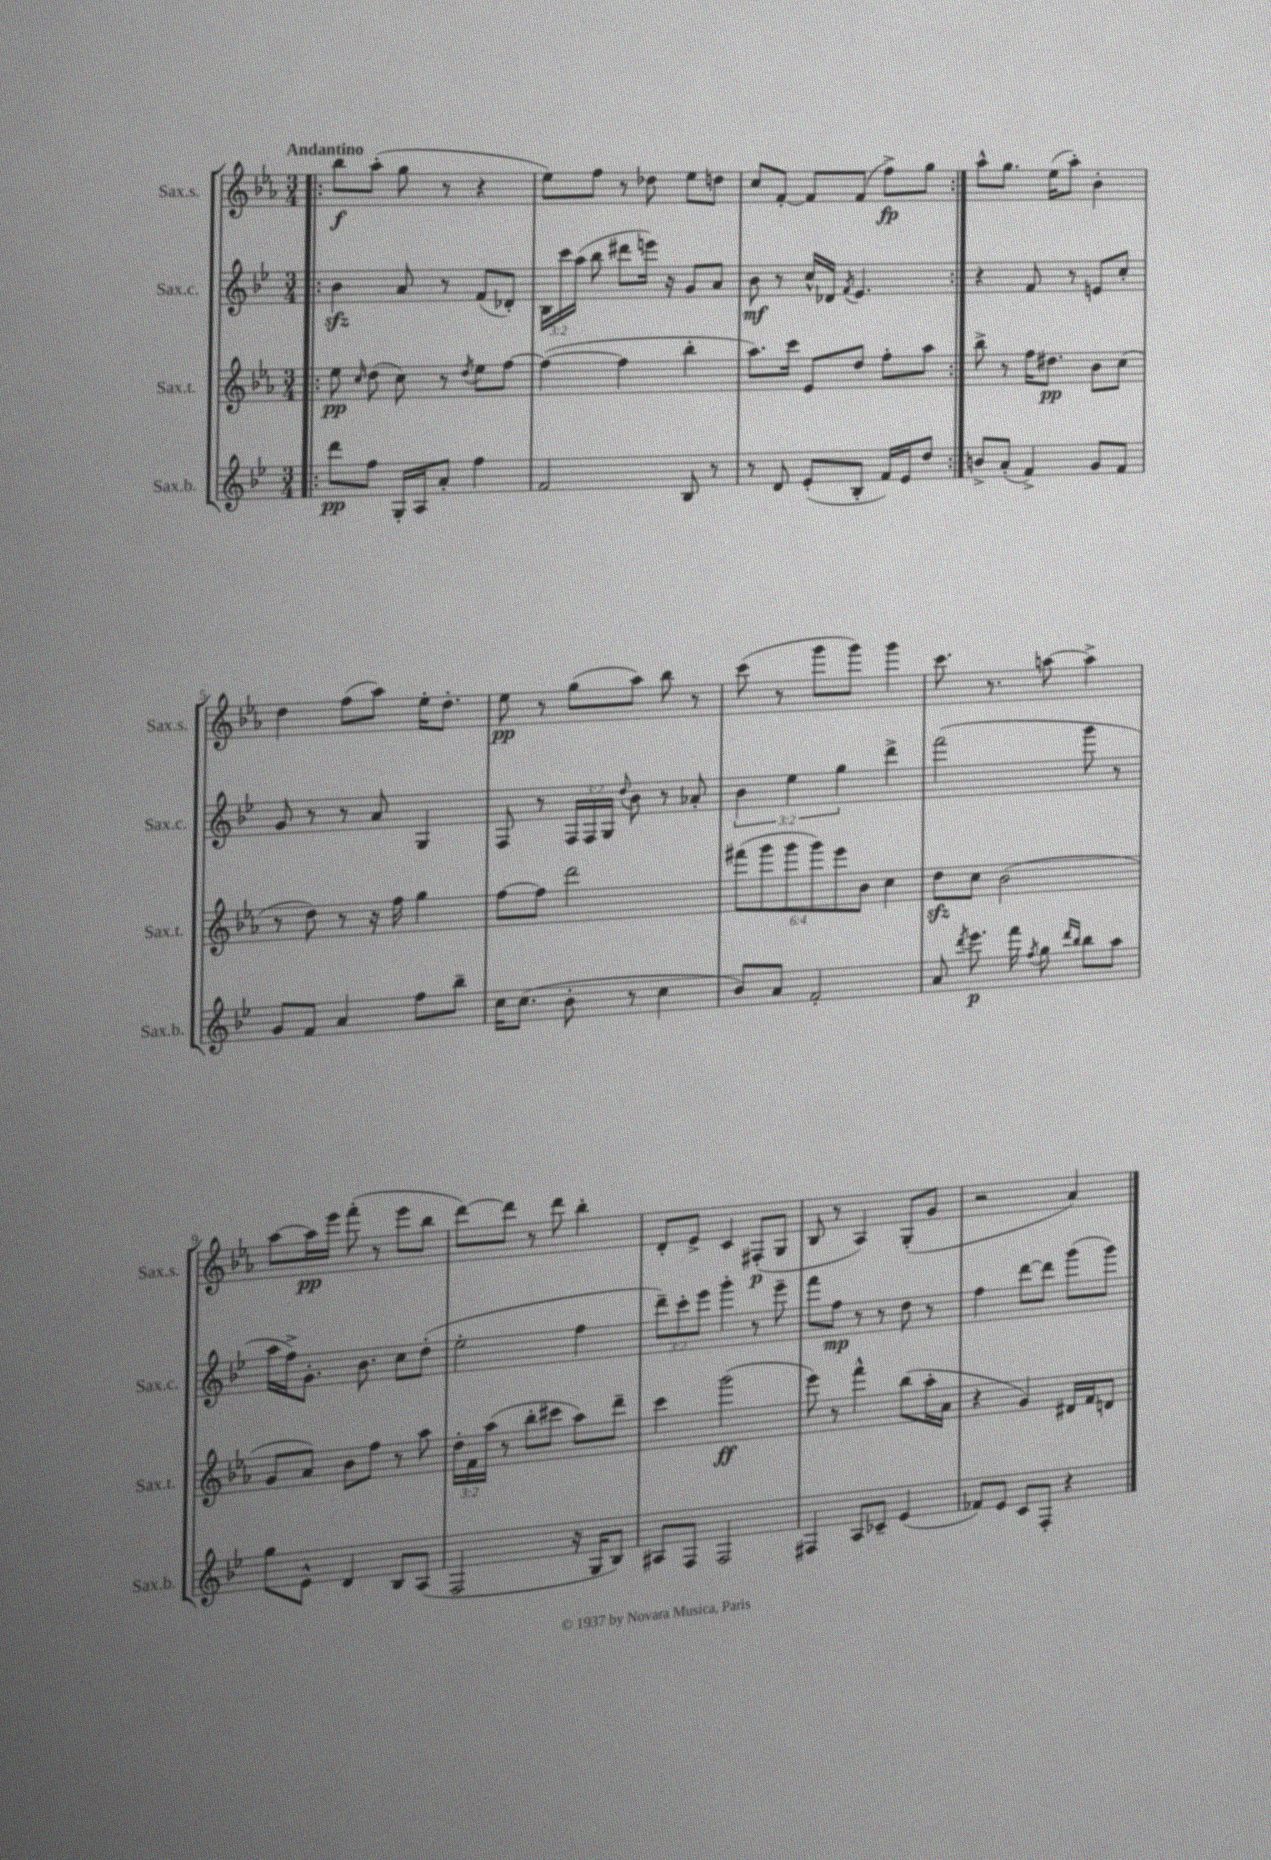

**kern	**dynam	**kern	**dynam	**kern	**dynam	**kern	**dynam
*part4	*part4	*part3	*part3	*part2	*part2	*part1	*part1
*staff4	*staff4	*staff3	*staff3	*staff2	*staff2	*staff1	*staff1
*I"Sax.b.	*	*I"Sax.t.	*	*I"Sax.c.	*	*I"Sax.s.	*
*I'Sax.b.	*	*I'Sax.t.	*	*I'Sax.c.	*	*I'Sax.s.	*
*clefG2	*	*clefG2	*	*clefG2	*	*clefG2	*
*k[b-e-]	*	*k[b-e-a-]	*	*k[b-e-]	*	*k[b-e-a-]	*
*M3/4	*	*M3/4	*	*M3/4	*	*M3/4	*
=1!|:	=1!|:	=1!|:	=1!|:	=1!|:	=1!|:	=1!|:	=1!|:
!	!	!	!	!	!	!LO:TX:a:B:t=Andantino	!
8ddd\L	pp	8ee-\	pp	4b-zz\	.	8bb-\L	f
.	.	16qqcc/	.	.	.	.	.
8ff\J	.	(8dd\	.	.	.	(8aa-'\J	.
16G'/LL	.	8cc\)	.	8a/	.	8gg\	.
16A/J	.	.	.	.	.	.	.
8a'/J	.	8r	.	8r	.	8r	.
.	.	8qdd/	.	.	.	.	.
4ff\	.	8ee-\L	.	(8f/L	.	4r	.
.	.	[8ff\J	.	8d-X'/J)	.	.	.
=2	=2	=2	=2	=2	=2	=2	=2
2f/	.	(4ff\_	.	24B-\LL	.	8ee-\L)	.
.	.	.	.	24ccc\	.	.	.
.	.	.	.	(24aa\JJ	.	.	.
.	.	.	.	8bb-\	.	8ff\J	.
.	.	4ff\]	.	8ddd#X\L	.	8r	.
.	.	.	.	16eeen\Jk)	.	8dd-X\	.
.	.	.	.	16r	.	.	.
8B-/	.	4bb-'\	.	8g/L	.	8ee-\L	.
8r	.	.	.	8a/J	.	8ddn\J	.
=3	=3	=3	=3	=3	=3	=3	=3
8r	.	8.aa-\L)	.	8b-\	mf	8cc/L	.
8d/	.	.	.	8r	.	[8f'/J	.
.	.	16ccc\Jk	.	.	.	.	.
(8e-'/L	.	8e-/L	.	16cc^^/LL	.	8f/L]	.
.	.	.	.	16d-X/JJ	.	.	.
.	.	.	.	8qf/	.	.	.
8B-'/J	.	8dd/J	.	4.e-/	.	(8f/J	.
16f/LL)	.	8ff'\L	.	.	.	8ff^\L)	fp
16e-/J	.	.	.	.	.	.	.
8dd/J	.	8aa-\J	.	.	.	8gg\J	.
=4:|!	=4:|!	=4:|!	=4:|!	=4:|!	=4:|!	=4:|!	=4:|!
8bn^/L	.	8bb-^\	.	4r	.	8aa-^^\L	.
(8a'/J	.	8r	.	.	.	8.gg\J	.
4f^/)	.	16ff\KL	.	8f/	.	.	.
.	.	8.dd#X\J	pp	.	.	(16ee-\KL	.
.	.	.	.	8r	.	8aa-'\J)	.
8g/L	.	8b-\L	.	8en/L	.	4b-'\	.
8f/J	.	(8cc\J	.	8cc'/J	.	.	.
!!LO:LB:g=z
=5	=5	=5	=5	=5	=5	=5	=5
8g/L	.	8r	.	8g/	.	4dd\	.
8f/J	.	8dd\)	.	8r	.	.	.
4a/	.	8r	.	8r	.	(8ff\L	.
.	.	16r	.	8a/	.	8aa-\J)	.
.	.	16ff\	.	.	.	.	.
8ff\L	.	4gg\	.	4G/	.	16ee-'\KL	.
.	.	.	.	.	.	8.dd'\J	.
8bb-~\J	.	.	.	.	.	.	.
=6	=6	=6	=6	=6	=6	=6	=6
16cc\KL	.	[8ff\L	.	8F/	.	8ee-\	pp
(8.cc\J	.	.	.	.	.	.	.
.	.	8ff\J]	.	8r	.	8r	.
8b-'\	.	2ddd\	.	24F/LL	.	(8gg\L	.
.	.	.	.	24F/	.	.	.
.	.	.	.	24G/JJ	.	.	.
.	.	.	.	8qqdd/	.	.	.
8r	.	.	.	8b-\	.	8aa-\J)	.
4cc\	.	.	.	8r	.	8bb-\	.
.	.	.	.	8a-X'/	.	8r	.
=7	=7	=7	=7	=7	=7	=7	=7
8b-/L)	.	(12fff#X\L	.	6b-\	.	(8ccc\	.
.	.	12ggg\	.	.	.	.	.
8a/J	.	.	.	.	.	8r	.
.	.	12ggg\	.	6ee-\	.	.	.
2f'/	.	12ggg\)	.	.	.	8ggg\L	.
.	.	12eee-\	.	6gg\	.	.	.
.	.	.	.	.	.	8ggg\J)	.
.	.	12b-\J	.	.	.	.	.
.	.	4cc\	.	4ddd^\	.	4ggg\	.
=8	=8	=8	=8	=8	=8	=8	=8
8a/	.	8ddzz\L	.	(2fff\	.	8.ccc\	.
8qddd/	.	.	.	.	.	.	.
8.eee-\	p	8cc\J	.	.	.	.	.
.	.	.	.	.	.	8.r	.
.	.	(2b-\	.	.	.	.	.
16fff\	.	.	.	.	.	.	.
8qff/	.	.	.	.	.	.	.
8gg\	.	.	.	.	.	[8aan\	.
16qqddd/LL	.	.	.	.	.	.	.
16qqbb-/JJ	.	.	.	.	.	.	.
8bb-\L	.	.	.	8ggg\	.	4aa^\]	.
8aa\J	.	.	.	8r	.	.	.
!!LO:LB:g=z
=9	=9	=9	=9	=9	=9	=9	=9
8gg\L	.	8g/L	.	16aa\LL	.	[8aa-\L	.
.	.	.	.	16ff^\J)	.	.	.
8e-^^\J	.	8a-/J)	.	8.g'\J	.	16aa-\L]	pp
.	.	.	.	.	.	16eee-\JJ	.
4d/	.	8b-\L	.	.	.	(8fff'\	.
.	.	.	.	8.b-\	.	.	.
.	.	8ff\J	.	.	.	8r	.
8B-/L	.	8r	.	8cc\L	.	8eee-\L	.
(8A/J	.	8aa-\	.	(8dd'\J	.	8bb-\J	.
=10	=10	=10	=10	=10	=10	=10	=10
2F/	.	24dd'\LL	.	2ee-'\	.	[8ddd\L)	.
.	.	24f\	.	.	.	.	.
.	.	(24aa-\JJ	.	.	.	.	.
.	.	8r	.	.	.	8ddd\J]	.
.	.	8bb-'\L	.	.	.	8r	.
.	.	8ccc#X\J	.	.	.	8ddd\	.
16r	.	8aa-\L)	.	4ff\	.	4bb-'\	.
16G/KL	.	.	.	.	.	.	.
8B-/J)	.	8ddd~\J	.	.	.	.	.
=11	=11	=11	=11	=11	=11	=11	=11
8A#X/L	.	4ccc\	.	12ddd~\L)	.	8d'/L	.
.	.	.	.	12ccc'\	.	.	.
8F/J	.	.	.	.	.	8e-^/J	.
.	.	.	.	12eee-\J	.	.	.
2F/	.	(2ggg\	ff	4ggg'\	.	4c/	.
.	.	.	.	8r	.	(8F#X'/L	p
.	.	.	.	8eee-~\	.	8G/J	.
=12	=12	=12	=12	=12	=12	=12	=12
4F#X/	.	8eee-\)	.	8fff\L	.	8B-/	.
.	.	8r	.	8ff\J	mp	8r	.
8A/L	.	4fff^^\	.	8r	.	4A-/)	.
8c-X~/J	.	.	.	8r	.	.	.
(4e-/	.	(8bb-\L	.	8dd\	.	(8G'/L	.
.	.	16aa-'\L	.	8r	.	8g/J	.
.	.	16a-\JJ	.	.	.	.	.
=13	=13	=13	=13	=13	=13	=13	=13
8f-X/L)	.	4r	.	4ff\	.	2r	.
8e-/J	.	.	.	.	.	.	.
8c/L	.	4g/)	.	[8ddd\L	.	.	.
8F'/J	.	.	.	8ddd\J]	.	.	.
4r	.	16d#X/LL	.	(8ggg\L	.	4a-/)	.
.	.	16f/J	.	.	.	.	.
.	.	8dn/J	.	8ggg\J)	.	.	.
==	==	==	==	==	==	==	==
*-	*-	*-	*-	*-	*-	*-	*-
